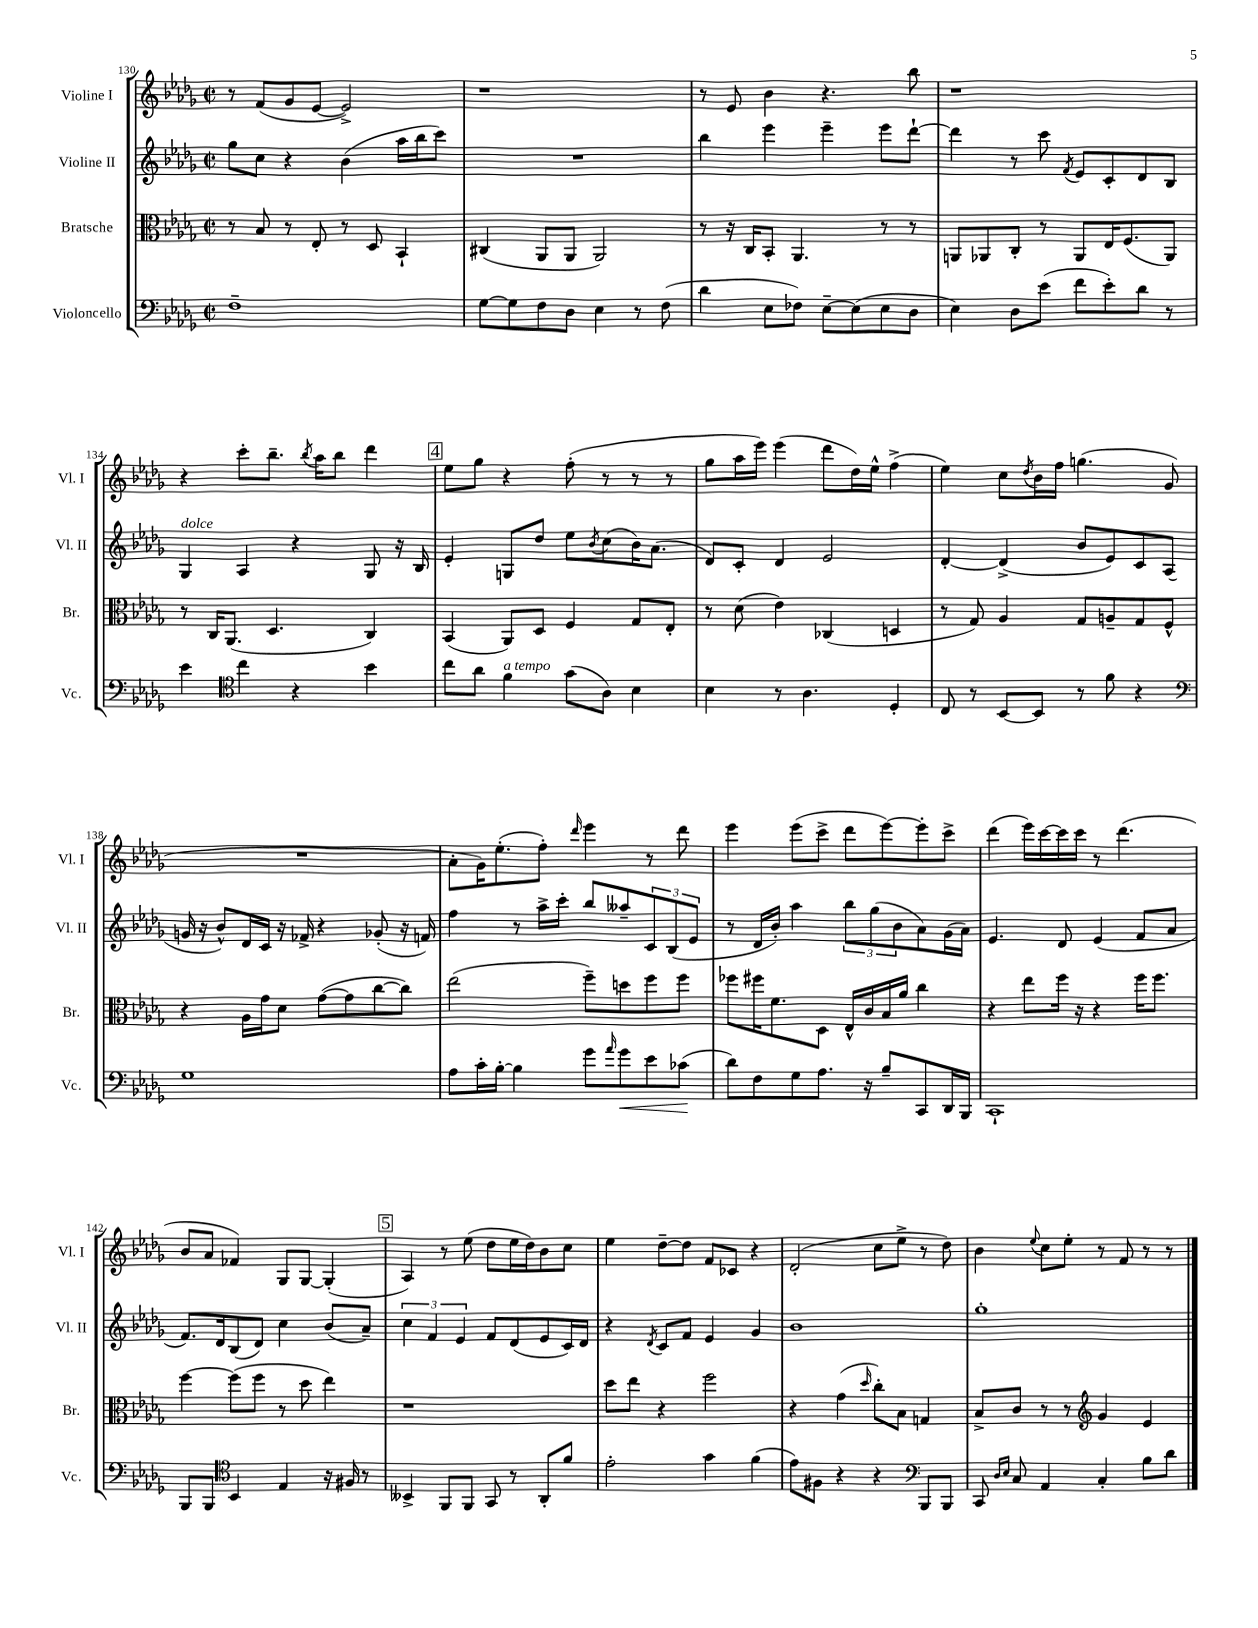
<<
\new StaffGroup <<
\new Staff = "s0" \with { instrumentName = "Violine I" shortInstrumentName = "Vl. I" } {
    \clef treble \key des \major \defaultTimeSignature \time 2/2
    r8 f'8( ges'8 ees'8~ ees'2->) |
    r1 |
    r8 ees'8 bes'4 r4. bes''8 |
    r1 |
    r4 c'''8-. bes''8.-- \acciaccatura { bes''8 } aes''16 bes''8 des'''4 |
    \mark \markup { \box "4" } ees''8 ges''8 r4 f''8-.( r8 r8 r8 |
    ges''8 aes''16 ees'''16) ees'''4( des'''8 des''16) ees''16-^ f''4->( |
    ees''4) c''8 \acciaccatura { des''8 } bes'16 f''16 g''4.( ges'8 |
    R1 |
    aes'8-. ges'16) ees''8.-.( f''8-.) \grace { des'''16 } ees'''4 r8 des'''8 |
    ees'''4 ees'''8( c'''8-> des'''8 ees'''8~) ees'''8-. c'''8-> |
    des'''4( ees'''16) c'''16~ c'''16 c'''16 r8 des'''4.( |
    bes'8 aes'8 fes'4) ges8 ges8~ ges4-.( |
    \mark \markup { \box "5" } aes4) r8 ees''8( des''8 ees''16 des''16) bes'8 c''8 |
    ees''4 des''8~-- des''8 f'8 ces'8 r4 |
    des'2-.( c''8 ees''8-> r8 des''8) |
    bes'4 \appoggiatura { ees''8 } c''8 ees''8-. r8 f'8 r8 r8 \bar "|." |
}
\new Staff = "s1" \with { instrumentName = "Violine II" shortInstrumentName = "Vl. II" } {
    \clef treble \key des \major \defaultTimeSignature \time 2/2
    ges''8 c''8 r4 bes'4( aes''16 bes''16 c'''8) |
    R1 |
    bes''4 ees'''4 ees'''4-- ees'''8 des'''8~-! |
    des'''4 r8 c'''8 \acciaccatura { f'8 } ees'8 c'8-. des'8 bes8 |
    ges4^\markup { \italic "dolce" } aes4 r4 ges8 r16 bes16 |
    \mark \markup { \box "4" } ees'4-. g8 des''8 ees''8 \acciaccatura { bes'8 } c''8( bes'16) aes'8.( |
    des'8) c'8-. des'4 ees'2 |
    des'4~-. des'4->( bes'8 ees'8) c'8 aes8( |
    g'16 r16 bes'8-^) des'16 c'16 r16 fes'16-> r4 ges'8-.( r16 f'16) |
    f''4 r8 aes''16-> c'''16-. bes''8 aeses''8-- \tuplet 3/2 { c'8 bes8( ees'8 } |
    r8 des'16 bes'16-.) aes''4 \tuplet 3/2 { bes''8 ges''8( bes'8 } aes'8) ges'16( aes'16) |
    ees'4. des'8 ees'4( f'8 aes'8 |
    f'8.) des'16 bes8( des'8) c''4 bes'8( aes'8--) |
    \mark \markup { \box "5" } \tuplet 3/2 { c''4 f'4 ees'4 } f'8 des'8( ees'8 c'16) des'16 |
    r4 \acciaccatura { des'8 } c'8 f'8 ees'4 ges'4 |
    bes'1 |
    ges''1-. \bar "|." |
}
\new Staff = "s2" \with { instrumentName = "Bratsche" shortInstrumentName = "Br." } {
    \clef alto \key des \major \defaultTimeSignature \time 2/2
    r8 bes8 r8 ees8-. r8 des8 bes,4-! |
    cis4( aes,8 aes,8 aes,2) |
    r8 r16 c16 bes,8-. aes,4. r8 r8 |
    a,8 aes,8 c8-. r8 aes,8 ees16 f8.( aes,8) |
    r8 c16 aes,8.( des4. c4) |
    \mark \markup { \box "4" } bes,4( aes,8) des8 f4 ges8 ees8-. |
    r8 des'8( ees'4) ces4( d4 |
    r8 ges8) aes4 ges8 a8-- ges8 f8-^ |
    r4 aes16 ges'16 des'8 ges'8~( ges'8 c''8~ c''8) |
    ees''2( f''8--) d''8 f''8 f''8 |
    fes''8 fis''16 f'8. des8 ees16-^ c'16 bes16 aes'16 c''4 |
    r4 ees''8 f''16 r16 r4 f''16 f''8. |
    f''4~ f''8( f''8 r8 des''8 ees''4) |
    \mark \markup { \box "5" } r1 |
    des''8 ees''8 r4 f''2 |
    r4 ges'4( \grace { des''16 } c''8-.) bes8 g4 |
    bes8-> c'8 r8 r8 \clef treble ges'4 ees'4 \bar "|." |
}
\new Staff = "s3" \with { instrumentName = "Violoncello" shortInstrumentName = "Vc." } {
    \clef bass \key des \major \defaultTimeSignature \time 2/2
    f1-- |
    ges8~ ges8 f8 des8 ees4 r8 f8( |
    des'4 ees8 fes8) ees8~-- ees8( ees8 des8 |
    ees4) des8 ees'8( f'8 ees'8-.) des'8 r8 |
    ees'4 \clef tenor c''4 r4 bes'4 |
    \mark \markup { \box "4" } c''8 aes'8 f'4^\markup { \italic "a tempo" } ges'8( aes8) bes4 |
    bes4 r8 aes4. des4-. |
    c8 r8 bes,8~ bes,8 r8 f'8 r4 |
    \clef bass ges1 |
    aes8 c'16-. bes16~-. bes4 ges'8 \grace { aes'16 } ges'8\< ees'8 ces'8\!( |
    des'8) f8 ges8 aes8. r16 bes8-- c,8 des,16 bes,,16 |
    c,1-! |
    bes,,8 bes,,8 \clef tenor bes,4 ees4 r16 fis16 r8 |
    \mark \markup { \box "5" } beses,4-> f,8 f,8 ges,8 r8 aes,8-. f'8 |
    ees'2-. ges'4 f'4( |
    ees'8) fis8 r4 r4 \clef bass bes,,8 bes,,8 |
    c,8 \grace { des16 ees16 } c8 aes,4 c4-. bes8 des'8 \bar "|." |
}
>>
>>
\layout { \context { \Score currentBarNumber = #130 } }
